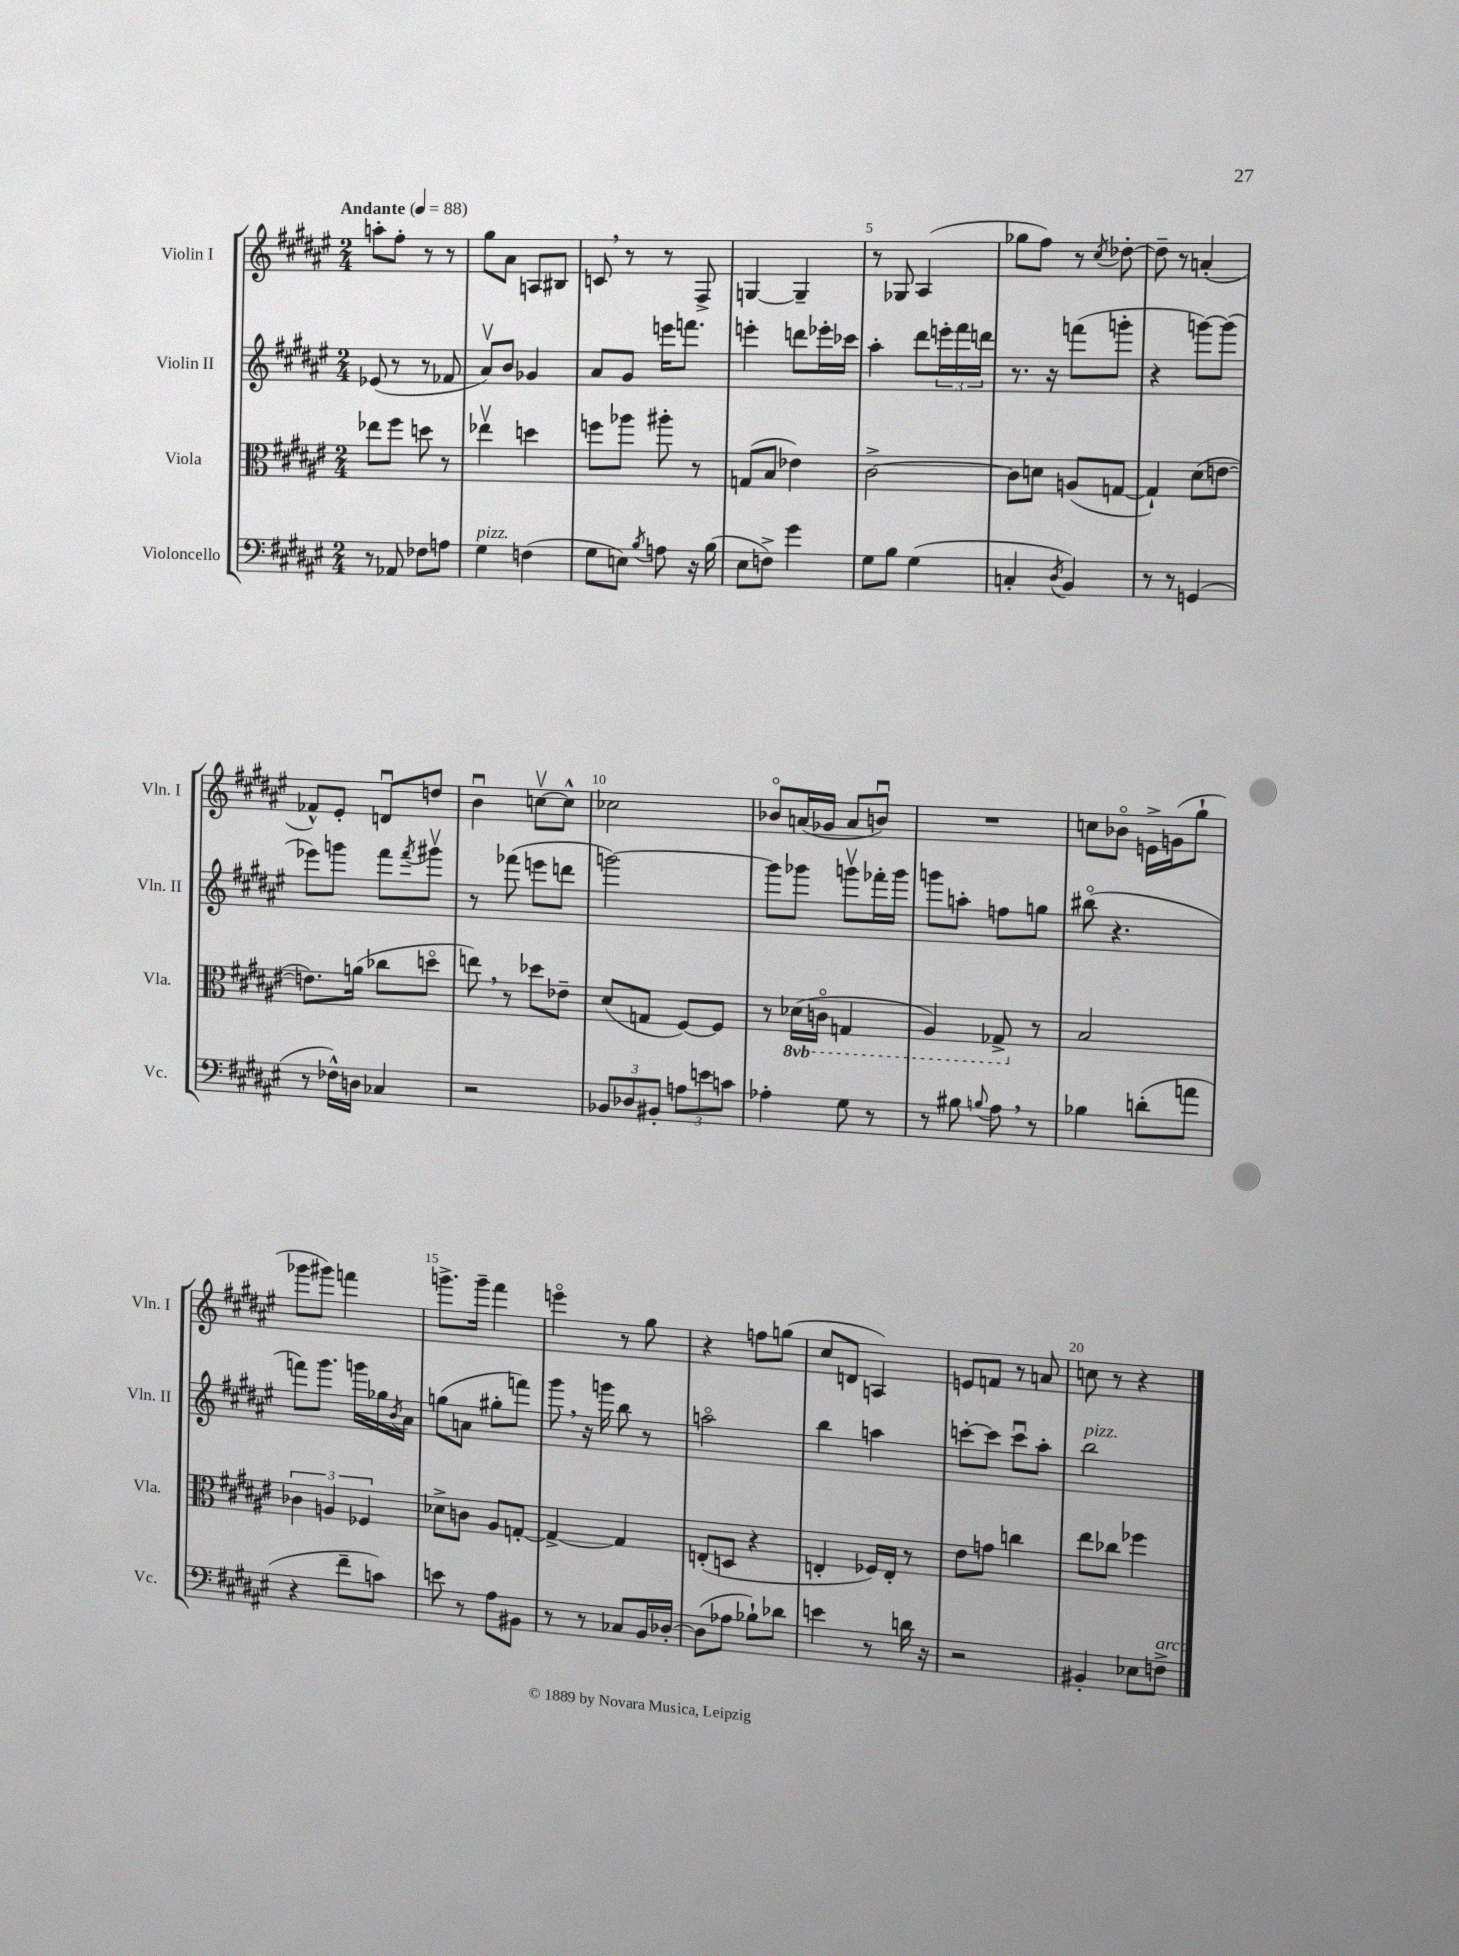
<<
\new StaffGroup <<
\new Staff = "s0" \with { instrumentName = "Violin I" shortInstrumentName = "Vln. I" } {
    \clef treble \key fis \major \numericTimeSignature \time 2/4 \tempo "Andante" 4 = 88
    a''8-. fis''8-. r8 r8 |
    gis''8 ais'8 a8 bis8 |
    c'8 \breathe r8 r8 fis8-> |
    g4~ g4-- |
    r8 ges8 ais4( |
    ges''8 fis''8) r8 \acciaccatura { cis''8 } des''8~-. |
    des''8-- r8 a'4-.( |
    fes'8-^) eis'8-. d'8\downbow d''8 |
    b'4\downbow c''8~\upbow c''8-^ |
    ces''2 |
    bes'8\flageolet a'16( ges'16 a'8 b'8\downbow) |
    R2 |
    c''8 bes'8\flageolet e'16-> g'16( gis''8-! |
    ges'''8 gis'''8) f'''4 |
    g'''8.-> g'''16-- fis'''4 |
    e'''4\flageolet r8 gis''8 |
    r4 f''8 g''8( |
    cis''8 d'8 a4) |
    e'8 f'8 r8 a'8 |
    c''8 r8 r4 \bar "|." |
}
\new Staff = "s1" \with { instrumentName = "Violin II" shortInstrumentName = "Vln. II" } {
    \clef treble \key fis \major \numericTimeSignature \time 2/4
    ees'8( r8 r8 fes'8 |
    ais'8\upbow) b'8 ges'4 |
    ais'8 gis'8 e'''16 f'''8. |
    e'''4-. d'''8 ees'''16-. ces'''16 |
    ais''4-. dis'''8 \tuplet 3/2 { e'''16-. fis'''16 d'''16 } |
    r8. r16 f'''8( g'''8-. |
    r4 g'''8~) g'''8( |
    ees'''8) g'''8 fis'''8 \acciaccatura { fis'''8 } gis'''8\upbow |
    r8 fes'''8( e'''8 d'''8 |
    g'''2~) |
    g'''8 ges'''8 g'''8\upbow fes'''16-. g'''16 |
    g'''8 a''8-. f''8 g''8 |
    bis''8\flageolet( r4. |
    f'''8) gis'''8. g'''16 ges''16 \acciaccatura { b'8 } ais'16 |
    g''8( a'8 gis''8-. f'''8) |
    gis'''8 \breathe r16 g'''16 b''8 r8 |
    a''2\flageolet |
    b''4 a''4 |
    c'''8~-. c'''8 c'''8\downbow ais''8-. |
    b''2^\markup { \italic "pizz." } \bar "|." |
}
\new Staff = "s2" \with { instrumentName = "Viola" shortInstrumentName = "Vla." } {
    \clef alto \key fis \major \numericTimeSignature \time 2/4 \set Staff.ottavationMarkups = #ottavation-simple-ordinals
    ees''8 fis''8 d''8 r8 |
    ees''4\upbow d''4 |
    f''8 aes''8 ais''8-. r8 |
    g8( b8 ees'4) |
    cis'2~-> |
    cis'8 d'8 a8( g8~ |
    g4-!) dis'8( e'8~ |
    e'8.) a'16( ces''8 d''8\flageolet |
    e''8) \breathe r8 des''8 ees'8-- |
    dis'8( g8 fis8~) fis8 |
    r8 \ottava #-1 des16( c16\flageolet g,4 |
    ais,4) ges,8-> \ottava #0 r8 |
    b2 |
    \tuplet 3/2 { ces'4 a4 fes4 } |
    des'8-> c'8 ais8 g8~-. |
    g4~-> g4 |
    e8-.( d8 r4 |
    e4-. fes16) e16-. r8 |
    eis'8 g'8 c''4 |
    eis''8 ces''8 fes''4 \bar "|." |
}
\new Staff = "s3" \with { instrumentName = "Violoncello" shortInstrumentName = "Vc." } {
    \clef bass \key fis \major \numericTimeSignature \time 2/4
    r8 aes,8 fes8 a8 |
    gis4^\markup { \italic "pizz." } f4( |
    gis8 e8) \acciaccatura { b8 } a8 r16 b16( |
    eis8 f8->) gis'4 |
    gis8 b8 gis4( |
    c4-. \acciaccatura { dis8 } b,4) |
    r8 r8 g,4( |
    r8 fes16-^) d16 ces4 |
    r2 |
    \tuplet 3/2 { bes,8 des8 bis,8-. } \tuplet 3/2 { a8 e'8 c'8 } |
    aes4-. gis8 r8 |
    r8 bis8 \appoggiatura { b8 } ais8 \breathe r8 |
    bes4 d'8-.( a'8 |
    r4 fis'8-- c'8) |
    e'8 r8 ais8 bis,8 |
    r8 r8 ces8 b,16 des16~-. |
    des8( aes8 bes8-!) des'8 |
    e'4 r8 d'16 r16 |
    r2 |
    bis,4-. ees8 f8->^\markup { \italic "arco" } \bar "|." |
}
>>
>>
\layout { \context { \Score \override BarNumber.break-visibility = ##(#f #t #t) barNumberVisibility = #(every-nth-bar-number-visible 5) } }
